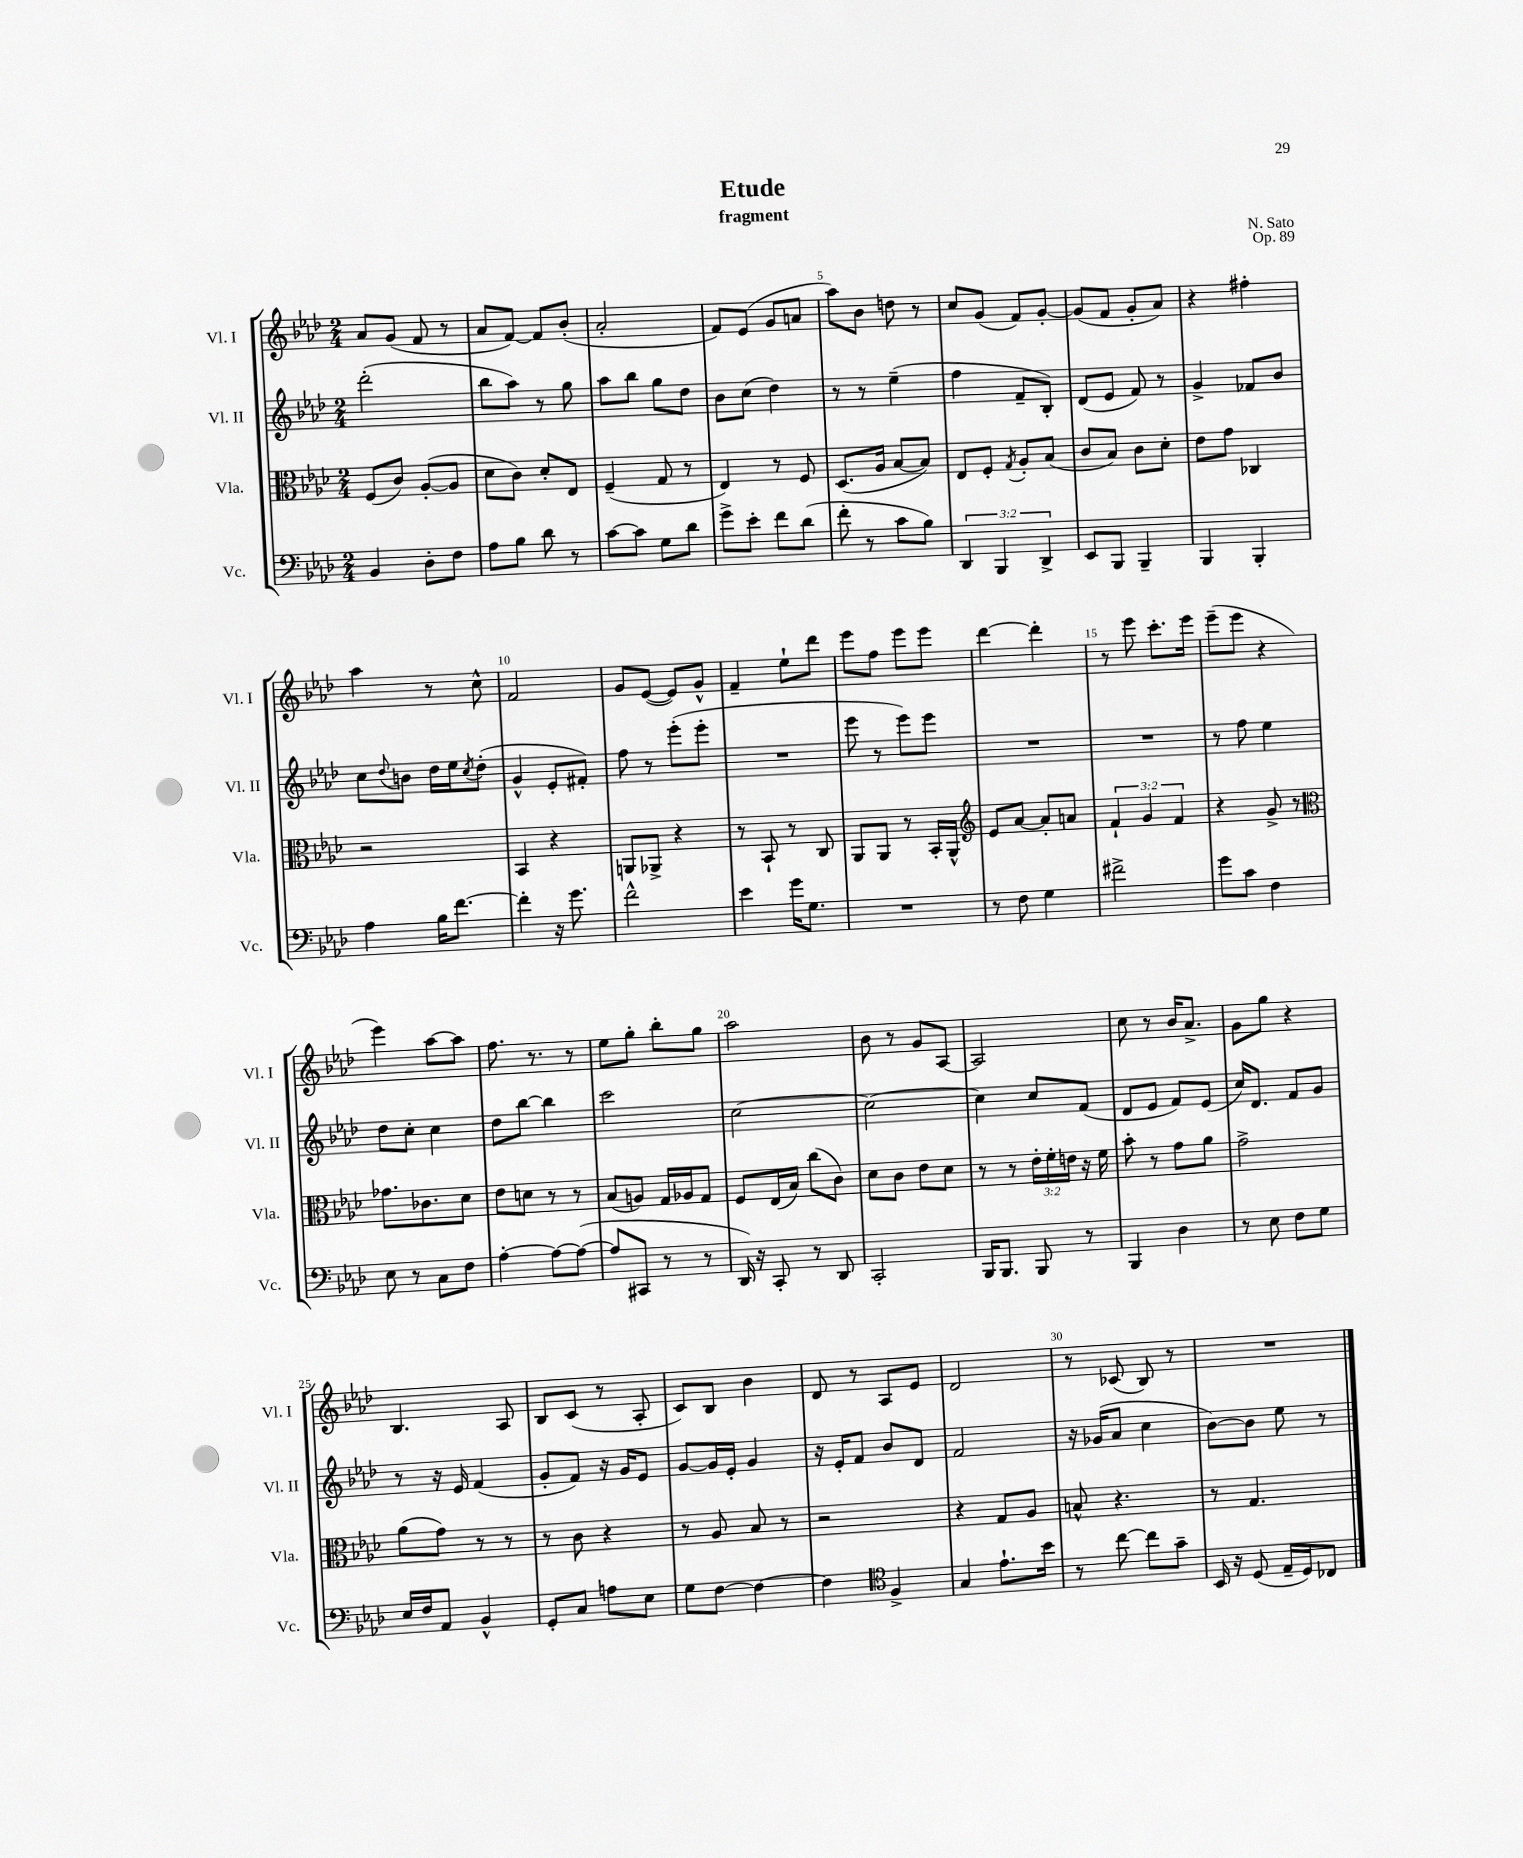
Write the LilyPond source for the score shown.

\header { title = "Etude" composer = "N. Sato" subtitle = "fragment" opus = "Op. 89" }
<<
\new StaffGroup <<
\new Staff = "s0" \with { instrumentName = "Vl. I" shortInstrumentName = "Vl. I" } {
    \clef treble \key aes \major \numericTimeSignature \time 2/4
    aes'8 g'8( f'8 r8 |
    aes'8 f'8~) f'8 bes'8-.( |
    aes'2-. |
    f'8) ees'8( g'8 a'8 |
    aes''8) bes'8 d''8 r8 |
    c''8 g'8( f'8) g'8~-. |
    g'8( f'8 g'8-. aes'8) |
    r4 fis''4-. |
    aes''4 r8 c''8-^ |
    f'2 |
    g'8 ees'8~( ees'8) g'8-^ |
    f'4-- ees''8-! des'''8 |
    ees'''8 f''8 ees'''8 ees'''8 |
    des'''4~ des'''4-. |
    r8 ees'''8 c'''8.-. ees'''16 |
    ees'''8--( ees'''8 r4 |
    ees'''4) aes''8~ aes''8 |
    f''8. r8. r8 |
    ees''8 g''8-. bes''8-. g''8 |
    aes''2 |
    bes'8 r8 g'8 aes8~ |
    aes2 |
    c''8 r8 bes'16 aes'8.-> |
    g'8 g''8 r4 |
    bes4. aes8 |
    bes8 c'8( r8 aes8-. |
    c'8) bes8 bes'4 |
    des'8 r8 aes8 ees'8 |
    des'2 |
    r8 ces'8( bes8) r8 |
    R2 \bar "|." |
}
\new Staff = "s1" \with { instrumentName = "Vl. II" shortInstrumentName = "Vl. II" } {
    \clef treble \key aes \major \numericTimeSignature \time 2/4
    des'''2-.( |
    bes''8 aes''8) r8 g''8 |
    aes''8 bes''8 g''8 des''8 |
    bes'8 c''8( des''4) |
    r8 r8 ees''4--( |
    f''4 f'8-- bes8-.) |
    des'8( ees'8 f'8) r8 |
    g'4-> fes'8 bes'8 |
    c''8 \appoggiatura { des''8 } b'8 des''16 ees''16 \acciaccatura { c''8 } des''8-.( |
    g'4-^ ees'8-. fis'8-.) |
    f''8 r8 ees'''8-.( ees'''8-. |
    R2 |
    ees'''8 r8 ees'''8) ees'''8 |
    R2 |
    R2 |
    r8 f''8 ees''4 |
    des''8 c''8-. c''4 |
    des''8 bes''8~ bes''4 |
    c'''2 |
    c''2~ |
    c''2~ |
    c''4 c''8 f'8( |
    des'8 ees'8 f'8) ees'8( |
    c''16) des'8. f'8 g'8 |
    r8 r16 ees'16 f'4( |
    g'8-. f'8) r16 g'16 ees'8 |
    g'8~ g'16 ees'16-. g'4 |
    r16 ees'16-. f'8 bes'8 des'8 |
    f'2 |
    r16 ges'16( aes'8 c''4 |
    bes'8~) bes'8 ees''8 r8 \bar "|." |
}
\new Staff = "s2" \with { instrumentName = "Vla." shortInstrumentName = "Vla." } {
    \clef alto \key aes \major \numericTimeSignature \time 2/4 \override Staff.TupletNumber.text = #tuplet-number::calc-fraction-text
    f8( c'8) aes8~-.( aes8 |
    des'8 c'8) des'8-. ees8 |
    f4--( g8 r8 |
    ees4) r8 f8 |
    des8.( aes16 bes8~ bes8) |
    ees8 f8-. \acciaccatura { g8 } aes8-. bes8( |
    c'8 bes8) c'8 des'8-. |
    ees'8 g'8 ces4 |
    r2 |
    bes,4 r4 |
    a,8 aes,8-> r4 |
    r8 bes,8-! r8 c8 |
    aes,8 aes,8 r8 bes,16-. aes,16-^ |
    \clef treble ees'8 aes'8~ aes'8-. a'8 |
    \tuplet 3/2 { f'4-! g'4 f'4 } |
    r4 g'8-> r8 |
    \clef alto ges'8. ces'8. des'8 |
    ees'8 d'8 r8 r8 |
    bes8( a8) g16 aes16 g8 |
    f8 ees16( bes16) c''8( c'8) |
    des'8 c'8 ees'8 des'8 |
    r8 r8 \tuplet 3/2 { ees'16-. f'16-. e'16 } r16 f'16 |
    bes'8-. r8 g'8 aes'8 |
    g'2-> |
    aes'8( g'8) r8 r8 |
    r8 c'8 r4 |
    r8 aes8 bes8 r8 |
    r2 |
    r4 g8 aes8 |
    b8-^ r4. |
    r8 g4. \bar "|." |
}
\new Staff = "s3" \with { instrumentName = "Vc." shortInstrumentName = "Vc." } {
    \clef bass \key aes \major \numericTimeSignature \time 2/4 \override Staff.TupletNumber.text = #tuplet-number::calc-fraction-text
    bes,4 des8-. f8 |
    aes8 bes8 des'8 r8 |
    c'8~ c'8 g8 des'8 |
    g'8-> ees'8-. f'8 des'8( |
    f'8-. r8 c'8 bes8) |
    \tuplet 3/2 { des,4 bes,,4 des,4-> } |
    ees,8 bes,,8 bes,,4-- |
    bes,,4 bes,,4-. |
    aes4 bes16 f'8.~ |
    f'4-. r16 g'8. |
    f'2-^ |
    ees'4 g'16 g8. |
    R2 |
    r8 f8 g4 |
    fis'2-> |
    g'8 c'8 f4 |
    ees8 r8 c8 f8 |
    aes4~-. aes8~ aes8~( |
    aes8 cis,8 r8 r8 |
    des,16) r16 c,8-. r8 des,8 |
    c,2-. |
    bes,,16 bes,,8. bes,,8 r8 |
    bes,,4 des4 |
    r8 ees8 f8 g8 |
    ees16 f16 aes,8 bes,4-^ |
    g,8-. c8 a8 ees8 |
    g8 f8~ f4~ |
    f4 \clef tenor f4-> |
    g4 ees'8.-! bes'16 |
    r8 c''8~ c''8 g'8-- |
    bes,16 r16 des8( ees16-- des16) ces8 \bar "|." |
}
>>
>>
\layout { \context { \Score \override BarNumber.break-visibility = ##(#f #t #t) barNumberVisibility = #(every-nth-bar-number-visible 5) } }
